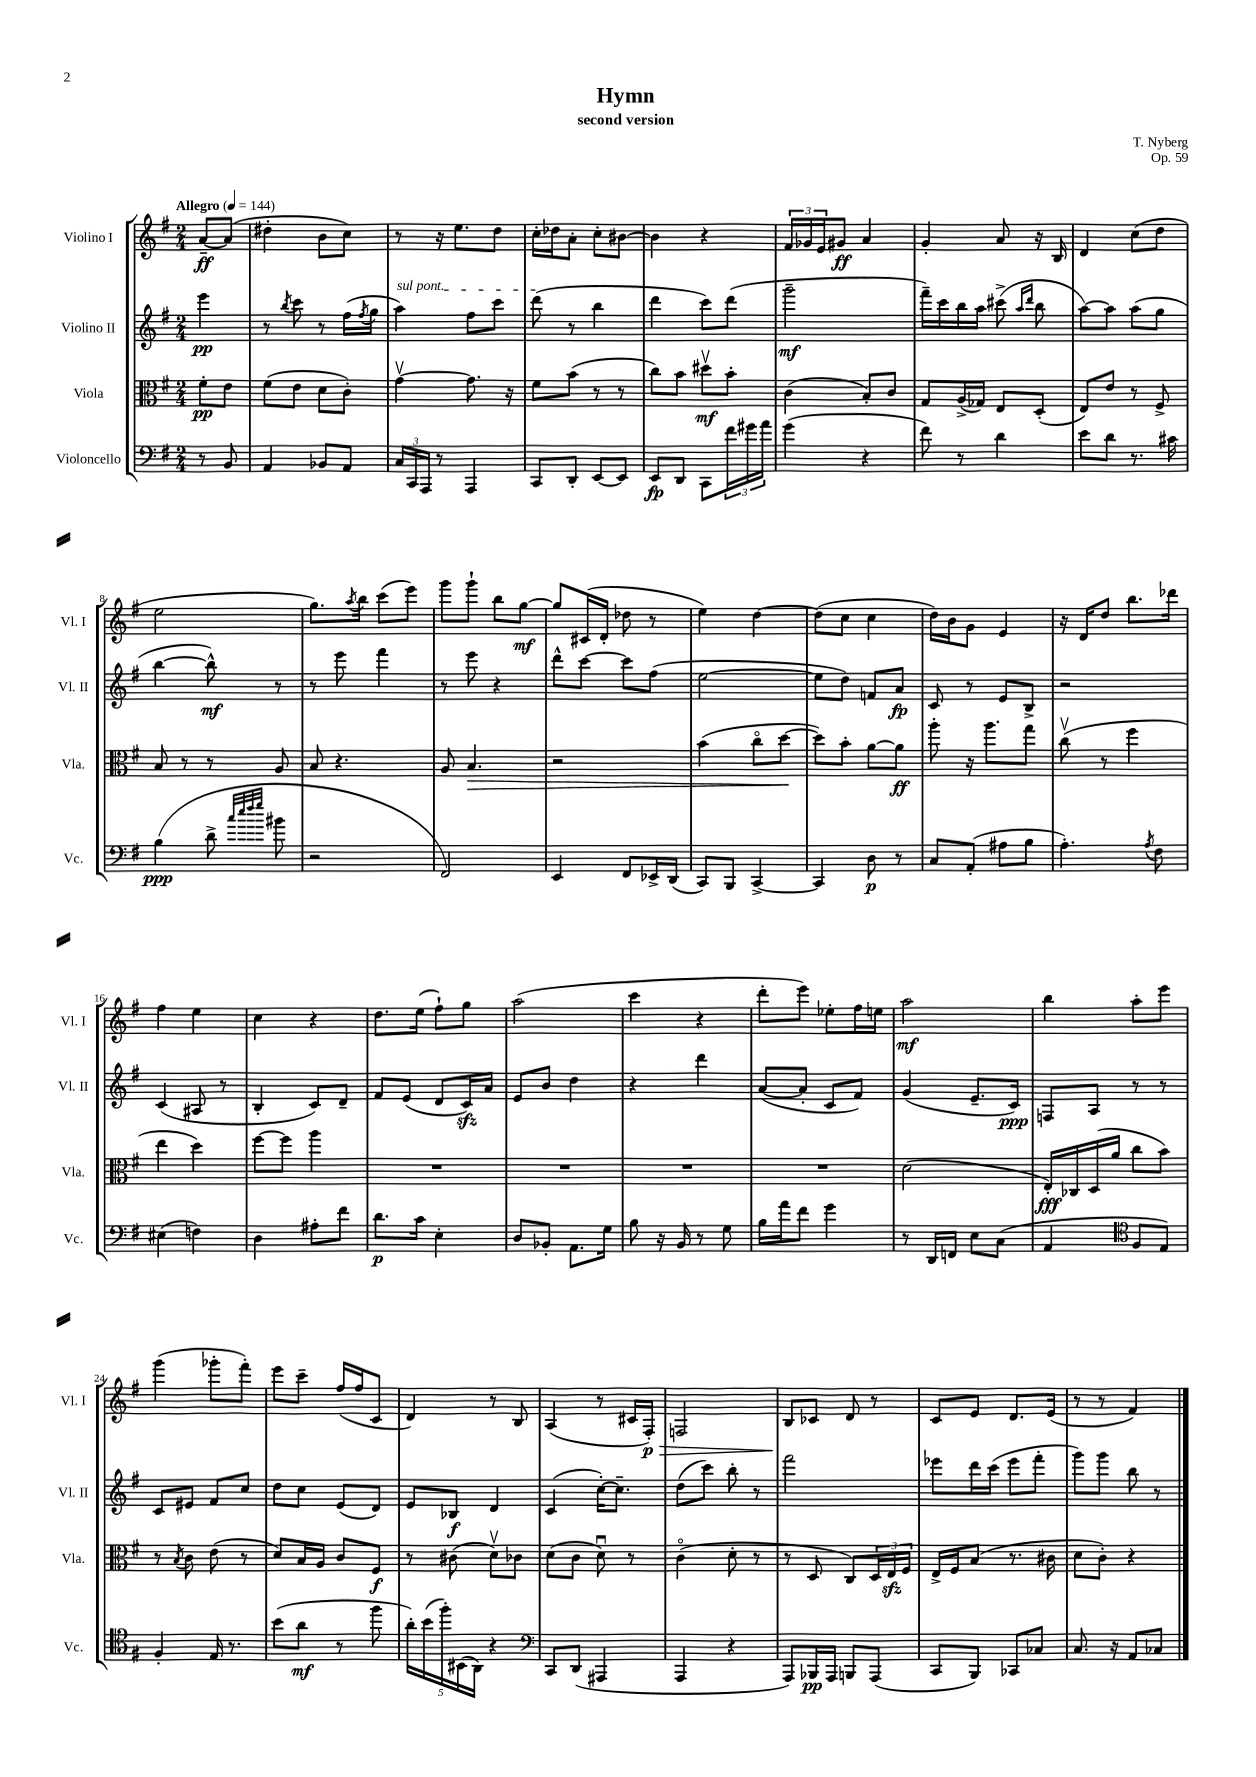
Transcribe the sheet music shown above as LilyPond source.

\header { title = "Hymn" composer = "T. Nyberg" subtitle = "second version" opus = "Op. 59" }
<<
\new StaffGroup <<
\new Staff = "s0" \with { instrumentName = "Violino I" shortInstrumentName = "Vl. I" } {
    \clef treble \key g \major \numericTimeSignature \time 2/4 \partial 4 \tempo "Allegro" 4 = 144
    a'8~--\ff a'8( |
    dis''4-. b'8 c''8) |
    r8 r16 e''8. d''8 |
    c''16-. des''16 a'8-. c''8-. bis'8~ |
    bis'4 r4 |
    \tuplet 3/2 { fis'16 ges'16 e'16 } gis'8\ff a'4 |
    g'4-. a'8 r16 b16 |
    d'4 c''8( d''8 |
    e''2 |
    g''8.) \acciaccatura { a''8 } b''16 c'''8( e'''8) |
    g'''8 g'''8-! b''8 g''8~\mf |
    g''8 cis'16( d'16-. des''8 r8 |
    e''4) d''4~ |
    d''8( c''8 c''4 |
    d''16) b'16 g'8 e'4 |
    r16 d'16 d''8 b''8. des'''16 |
    fis''4 e''4 |
    c''4 r4 |
    d''8. e''16( fis''8-!) g''8 |
    a''2( |
    c'''4 r4 |
    d'''8-. e'''8) ees''8-. fis''16 e''16 |
    a''2\mf |
    b''4 a''8-. e'''8 |
    g'''4( ges'''8-. fis'''8-.) |
    e'''8 c'''8-- fis''16( fis''16 c'8 |
    d'4) r8 b8 |
    a4( r8 cis'16 fis16-.\p\>) |
    f2 |
    b8\! ces'8 d'8 r8 |
    c'8 e'8 d'8. e'16( |
    r8 r8 fis'4) \bar "|." |
}
\new Staff = "s1" \with { instrumentName = "Violino II" shortInstrumentName = "Vl. II" } {
    \clef treble \key g \major \numericTimeSignature \time 2/4 \partial 4
    e'''4\pp |
    r8 \acciaccatura { b''8 } c'''8 r8 fis''16( \acciaccatura { fis''8 } g''16 |
    \once \override TextSpanner.bound-details.left.text = \markup { \italic "sul pont." } a''4\startTextSpan) fis''8 c'''8 |
    d'''8\stopTextSpan( r8 b''4 |
    d'''4 c'''8) d'''8( |
    g'''2--\mf |
    fis'''16--) c'''16 b''16 a''16 cis'''8->( \grace { a''16 d'''16 } b''8 |
    a''8~) a''8 a''8( g''8 |
    b''4~ b''8-^\mf) r8 |
    r8 e'''8 fis'''4 |
    r8 e'''8 r4 |
    d'''8-^ c'''8~ c'''8 fis''8( |
    e''2~ |
    e''8 d''8) f'8 a'8\fp |
    c'8 r8 e'8 b8-> |
    r2 |
    c'4( ais8 r8 |
    b4-. c'8) d'8-- |
    fis'8 e'8( d'8 c'16\sfz) a'16 |
    e'8 b'8 d''4 |
    r4 d'''4 |
    a'8~( a'8-. c'8 fis'8) |
    g'4( e'8.-- c'16\ppp) |
    f8 a8 r8 r8 |
    c'8 eis'8 fis'8 c''8 |
    d''8 c''8 e'8( d'8) |
    e'8 bes8\f d'4 |
    c'4( c''16~-.) c''8.-- |
    d''8( c'''8) b''8-. r8 |
    fis'''2 |
    ees'''8 d'''16 c'''16( ees'''8 fis'''8-. |
    g'''8) g'''8 b''8 r8 \bar "|." |
}
\new Staff = "s2" \with { instrumentName = "Viola" shortInstrumentName = "Vla." } {
    \clef alto \key g \major \numericTimeSignature \time 2/4 \partial 4
    fis'8-.\pp e'8 |
    fis'8( e'8 d'8 c'8-.) |
    g'4~\upbow g'8. r16 |
    fis'8 b'8( r8 r8 |
    c''8) b'8 dis''8\upbow\mf b'8-. |
    c'4( b8-.) c'8 |
    g8 a16->( ges16) e8 d8-.( |
    e8) e'8 r8 fis8-> |
    b8 r8 r8 a8 |
    b8 r4. |
    a8 b4.\> |
    r2 |
    b'4( c''8\flageolet d''8~\! |
    d''8) b'8-. a'8~ a'8\ff |
    a''8-. r16 a''8. g''8 |
    c''8\upbow( r8 fis''4 |
    e''4 d''4) |
    fis''8~ fis''8 a''4 |
    R2 |
    R2 |
    R2 |
    R2 |
    d'2( |
    e16-.\fff) ces16 d16( a'16 c''8 b'8) |
    r8 \acciaccatura { b8 } c'8 e'8( r8 |
    d'8) b16 a16 c'8 fis8\f |
    r8 cis'8( d'8\upbow) ces'8 |
    d'8( c'8 d'8\downbow) r8 |
    c'4\flageolet( d'8-. r8 |
    r8 d8 c8) \tuplet 3/2 { d16 e16\sfz fis16 } |
    e16-> fis16 b8( r8. cis'16 |
    d'8 c'8-.) r4 \bar "|." |
}
\new Staff = "s3" \with { instrumentName = "Violoncello" shortInstrumentName = "Vc." } {
    \clef bass \key g \major \numericTimeSignature \time 2/4 \partial 4
    r8 b,8 |
    a,4 bes,8 a,8 |
    \tuplet 3/2 { c16 c,16 a,,16 } r8 a,,4 |
    c,8 d,8-. e,8~ e,8 |
    e,8\fp d,8 c,8 \tuplet 3/2 { fis'16 gis'16 a'16 } |
    g'4( r4 |
    fis'8) r8 d'4 |
    e'8 d'8 r8. cis'16 |
    b4\ppp( d'8-> \grace { c''32 e''32 fis''32 g''32 } bis'8 |
    r2 |
    fis,2) |
    e,4 fis,8 ees,16-> d,16( |
    c,8) b,,8 c,4~-> |
    c,4 d8\p r8 |
    c8 a,8-.( ais8 b8 |
    a4.-.) \acciaccatura { a8 } fis8 |
    eis4( f4) |
    d4 ais8-. fis'8 |
    d'8.\p c'16 e4-. |
    d8 bes,8-. a,8. g16 |
    b8 r16 b,16 r8 g8 |
    b16 a'16 fis'8 g'4 |
    r8 d,16 f,16 e8 c8( |
    a,4 \clef tenor fis8 e8) |
    fis4-. e16 r8. |
    b'8( a'8\mf r8 fis''8 |
    \tuplet 5/4 { a'16-.) b'16( fis''16-.) bis,16( a,16) } r4 |
    \clef bass c,8 d,8( ais,,4 |
    a,,4 r4 |
    a,,8) bes,,16\pp a,,16 b,,8 a,,8( |
    c,8 b,,8) ces,8 ces8 |
    c8. r16 a,8 ces8 \bar "|." |
}
>>
>>
